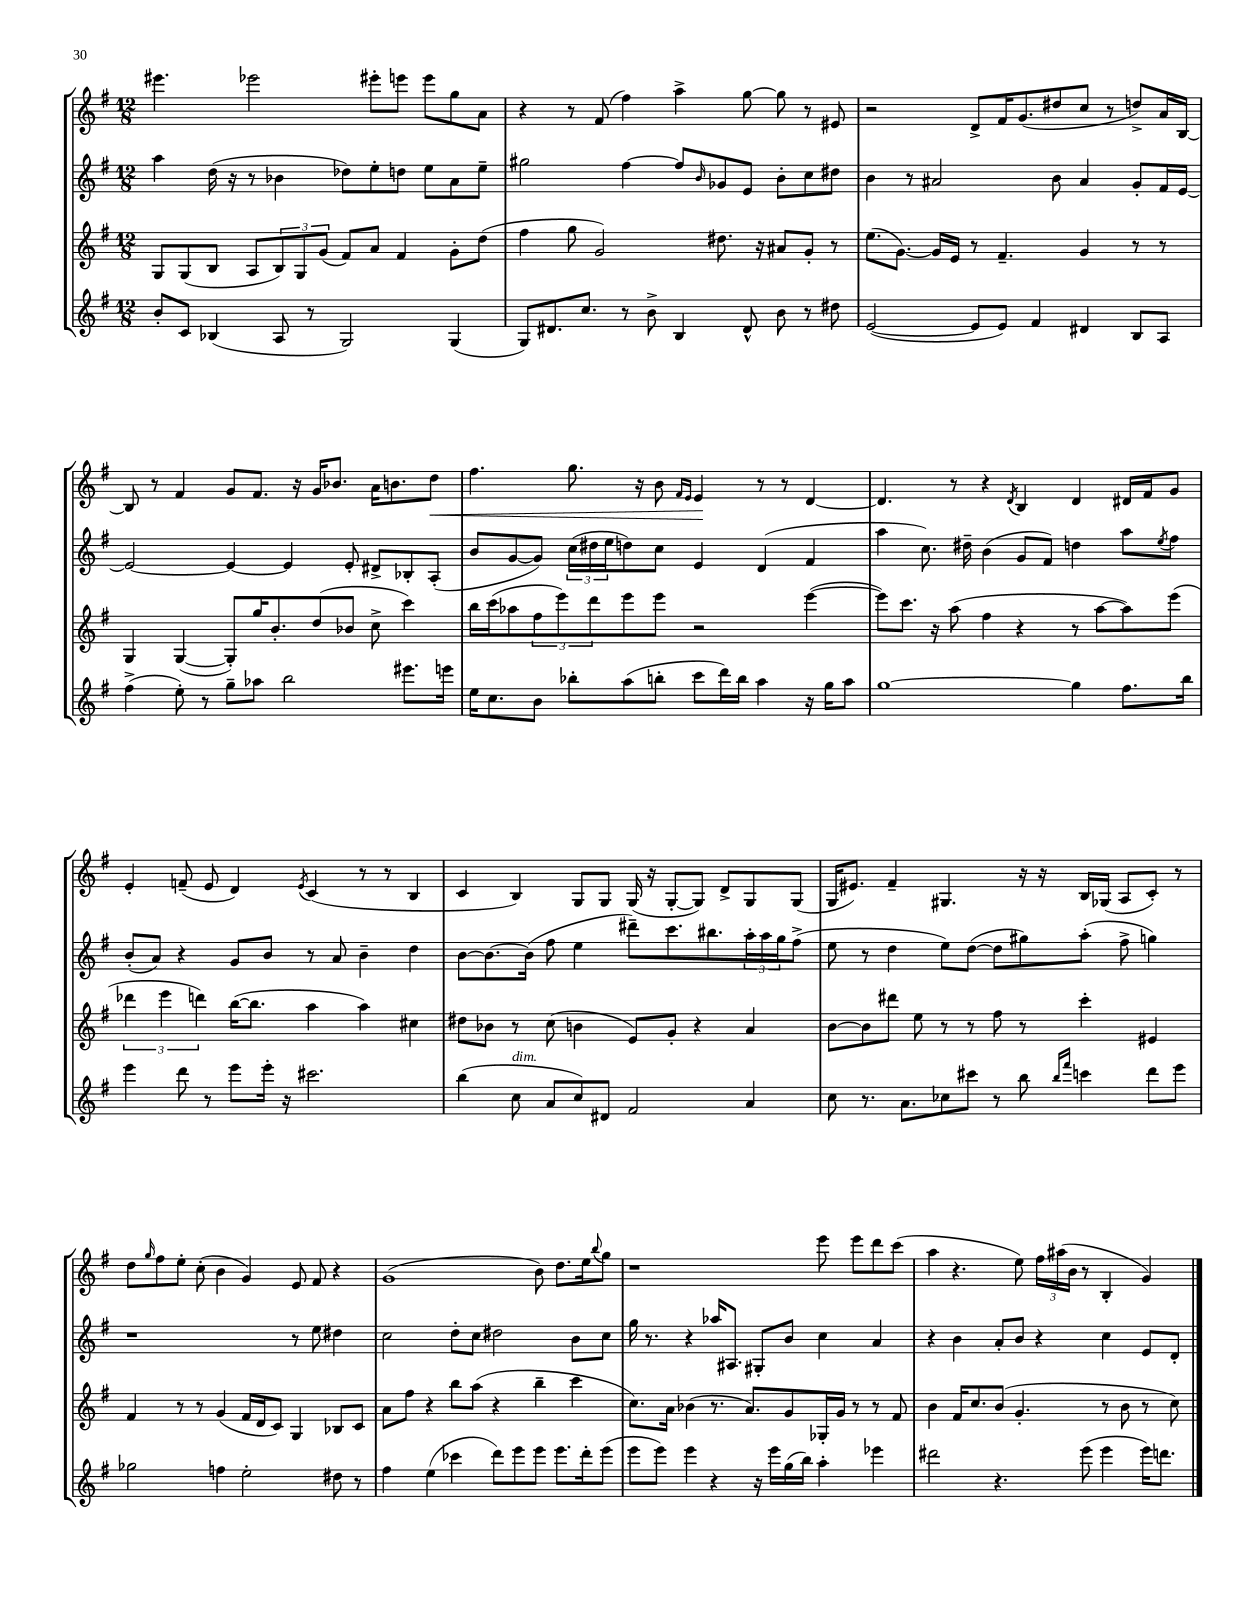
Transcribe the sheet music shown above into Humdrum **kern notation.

**kern	**kern	**kern	**kern
*staff4	*staff3	*staff2	*staff1
*clefG2	*clefG2	*clefG2	*clefG2
*k[f#]	*k[f#]	*k[f#]	*k[f#]
*M12/8	*M12/8	*M12/8	*M12/8
8b'/L	8G/L	4aa\	4.eee#\
8c/J	(8G/	.	.
(4B-/	8B/J	(16dd\	.
.	.	16r	.
.	8A/L	8r	2eee-\
8A/	12B/)	4b-\	.
.	12G/	.	.
8r	.	.	.
.	(12g/J	.	.
2G/)	8f#/L)	8dd-\L)	.
.	8a/J	8ee'\	8eee#'\L
.	4f#/	8dd\J	8eee\J
.	.	8ee\L	8eee\L
(4G/	8g'\L	8a\	8gg\
.	(8dd\J	8ee~\J	8a\J
=	=	=	=
8G/L)	4ff#\	2gg#\	4r
8.d#/	.	.	.
.	8gg\	.	8r
8.cc/J	.	.	.
.	2g/)	.	(8f#/
8r	.	[4ff#\	4ff#\)
8b^\	.	.	.
4B/	.	8ff#/]L	4aa^\
.	.	16qqb/	.
.	8.dd#\	8g-/	.
8d#^^/	.	8e/J	[8gg\
.	16r	.	.
8b\	8a#/L	8b'\L	8gg\]
8r	8g'/J	8cc\	8r
8dd#\	8r	8dd#\J	8e#/
=	=	=	=
([2e/	(8.ee\L	4b\	2r
.	[8.g\J)	.	.
.	.	8r	.
.	16g/]LL	2a#/	.
.	16e/JJ	.	.
8e/]L	8r	.	8d^/L
8e/J)	4.f#~/	.	16f#/K
.	.	.	(8.g/
4f#/	.	.	.
.	.	8b\	8dd#/
4d#/	4g/	4a#/	8cc/J
.	.	.	8r
8B/L	8r	8g'/L	8dd^/L)
8A/J	8r	16f#/L	16a/L
.	.	[16e/JJ	[16B/JJ
=	=	=	=
(4ff#^\	4G/	2e/_	8B/]
.	.	.	8r
8ee'\)	([4G/	.	4f#/
8r	.	.	.
8gg~\L	8G'/]L)	4e/_	8g/L
8aa-\J	16gg/K	.	8.f#/J
.	8.b'/	.	.
2bb\	.	4e/]	.
.	.	.	16r
.	(8dd/	.	16g/LK
.	.	.	8.b-/J
.	8b-/J	8e'/	.
.	8cc^\	8d#^/L	16a\LK
.	.	.	8.b\
8.eee#\L	4ccc\)	8B-'/	.
.	.	(8A'/J	8dd\J
16eee\Jk	.	.	.
=	=	=	=
16ee\LK	16bb\LL	8b/L	4.ff#\
8.cc\	(16ccc\J	.	.
.	8aa-\	[8g/	.
8b\J	12ff#\	8g/]J)	.
.	12eee\)	.	.
8bb-'\L	.	(24cc\LL	8.gg\
.	12ddd\	24dd#\	.
.	.	24ee\J	.
(8aa\	8eee\	8dd\)	.
.	.	.	16r
8bb'\J	8eee\J	8cc\J	8b\
.	.	.	16qqf#/LL
.	.	.	16qqe/JJ
8ccc\L	2r	4e/	4e/
16ddd\L)	.	.	.
16bb\JJ	.	.	.
4aa\	.	(4d/	8r
.	.	.	8r
16r	([4eee\	4f#/	[4d/
16gg\LK	.	.	.
8aa\J	.	.	.
=	=	=	=
[1gg	8eee\]L)	4aa\	4.d/]
.	8.ccc\J	.	.
.	.	8.cc\)	.
.	16r	.	.
.	(8aa\	.	8r
.	.	16dd#~\	.
.	4ff#\	(4b\	4r
.	.	.	8qd/
.	4r	8g/L	4B/
.	.	8f#/J)	.
4gg\]	8r	4dd\	4d/
.	[8aa\L	.	.
8.ff#\L	8aa\])	8aa\L	16d#/LL
.	.	.	16f#/J
.	.	8qee/	.
.	(8eee\J	8ff#\J	8g/J
16bb\Jk	.	.	.
=	=	=	=
4eee\	6ddd-\	(8b'/L	4e'/
.	.	8a/J)	.
.	6eee\	.	.
8ddd\	.	4r	(8f~/
.	6ddd\)	.	.
8r	.	.	8e/
8eee\L	([16bb\LK	8g/L	4d/)
.	8.bb\]J	.	.
16eee'\Jk	.	8b/J	.
16r	.	.	.
.	.	.	8qe/
2.ccc#\	4aa\	8r	(4c/
.	.	8a/	.
.	4aa\)	4b~\	8r
.	.	.	8r
.	4cc#\	4dd\	4B/
=	=	=	=
(4bb\	8dd#\L	[8b\L	4c/
.	8b-\J	8.b\_	.
8cc\	8r	.	4B/)
.	.	(16b\]Jk	.
8a/L	(8cc\	8ff#\	.
8cc/)	4b\	4ee\	8G/L
8d#/J	.	.	8G/J
2f#/	8e/L)	8ddd#~\L)	(16G/
.	.	.	16r
.	8g'/J	8.ccc\	[8G'/L
.	4r	.	8G/]J)
.	.	8.bb#\	.
.	.	.	8d^/L
4a/	4a/	24aa'\L	8G/
.	.	24aa\	.
.	.	24gg\J	.
.	.	(8ff#^\J	(8G/J
=	=	=	=
8cc\	[8b\L	8ee\	16G/LK
.	.	.	8.e#/J)
8.r	8b\]	8r	.
.	8ddd#\J	4dd\	4f#~/
8.a\L	.	.	.
.	8ee\	.	.
8cc-\	8r	8ee\L)	4.G#/
8ccc#\J	8r	([8dd\J	.
8r	8ff#\	8dd\]L	.
8bb\	8r	8gg#\)	16r
.	.	.	16r
16qqbb/LL	.	.	.
16qqfff#/JJ	.	.	.
4ccc\	4ccc'\	(8aa'\J	16B/LL
.	.	.	(16G-/JJ
.	.	8ff#^\	8A/L
8ddd\L	4e#/	4gg\)	8c'/J)
8eee\J	.	.	8r
=	=	=	=
2gg-\	4f#/	1r	8dd\L
.	.	.	16qqgg/
.	.	.	8ff#\
.	8r	.	8ee'\J
.	8r	.	(8cc'\
4ff\	(4g/	.	4b\
2ee'\	16f#/LL	.	4g/)
.	16d/J	.	.
.	8c/J)	.	.
.	4G/	8r	8e/
.	.	8ee\	8f#/
8dd#\	8B-/L	4dd#\	4r
8r	8c/J	.	.
=	=	=	=
4ff#\	8a\L	2cc\	(1g
.	8ff#\J	.	.
(4ee\	4r	.	.
4ccc-\	8bb\L	8dd'\L	.
.	(8aa\J	8cc\J	.
8ddd\L)	4r	2dd#\	.
8eee\	.	.	.
8eee\J	4bb~\	.	8b\)
8.eee\L	.	.	8.dd\L
.	4ccc\	8b\L	.
16ddd'\k	.	.	16ee\k
.	.	.	8qqbb/
(8eee\J	.	8cc\J	8gg\J
=	=	=	=
8eee\L	8.cc\L)	16gg\	1r
.	.	8.r	.
8eee\J)	.	.	.
.	16a\Jk	.	.
4eee\	(4b-\	4r	.
4r	8.r	16aa-/LK	.
.	.	8.A#/J	.
.	8.a/L)	.	.
16r	.	8G#'/L	.
16eee\LL	.	.	.
(16gg\	8g/	8b/J	.
16bb\JJ)	.	.	.
4aa'\	16G-'/L	4cc\	8eee\
.	16g/JJ	.	.
.	8r	.	8eee\L
4eee-\	8r	4a/	8ddd\
.	8f#/	.	(8ccc\J
=	=	=	=
2ddd#\	4b\	4r	4aa\
.	16f#/LK	4b\	4.r
.	8.cc/	.	.
4.r	(8b/J	8a'/L	.
.	4.g'/	8b/J	8ee\)
.	.	4r	24ff#\LL
.	.	.	(24aa#\
.	.	.	24b\JJ
(8eee\	.	.	8r
4eee\	8r	4cc\	4B'/
.	8b\	.	.
16eee\LK)	8r	8e/L	4g/)
8.ddd\J	.	.	.
.	8cc\)	8d'/J	.
==	==	==	==
*-	*-	*-	*-
